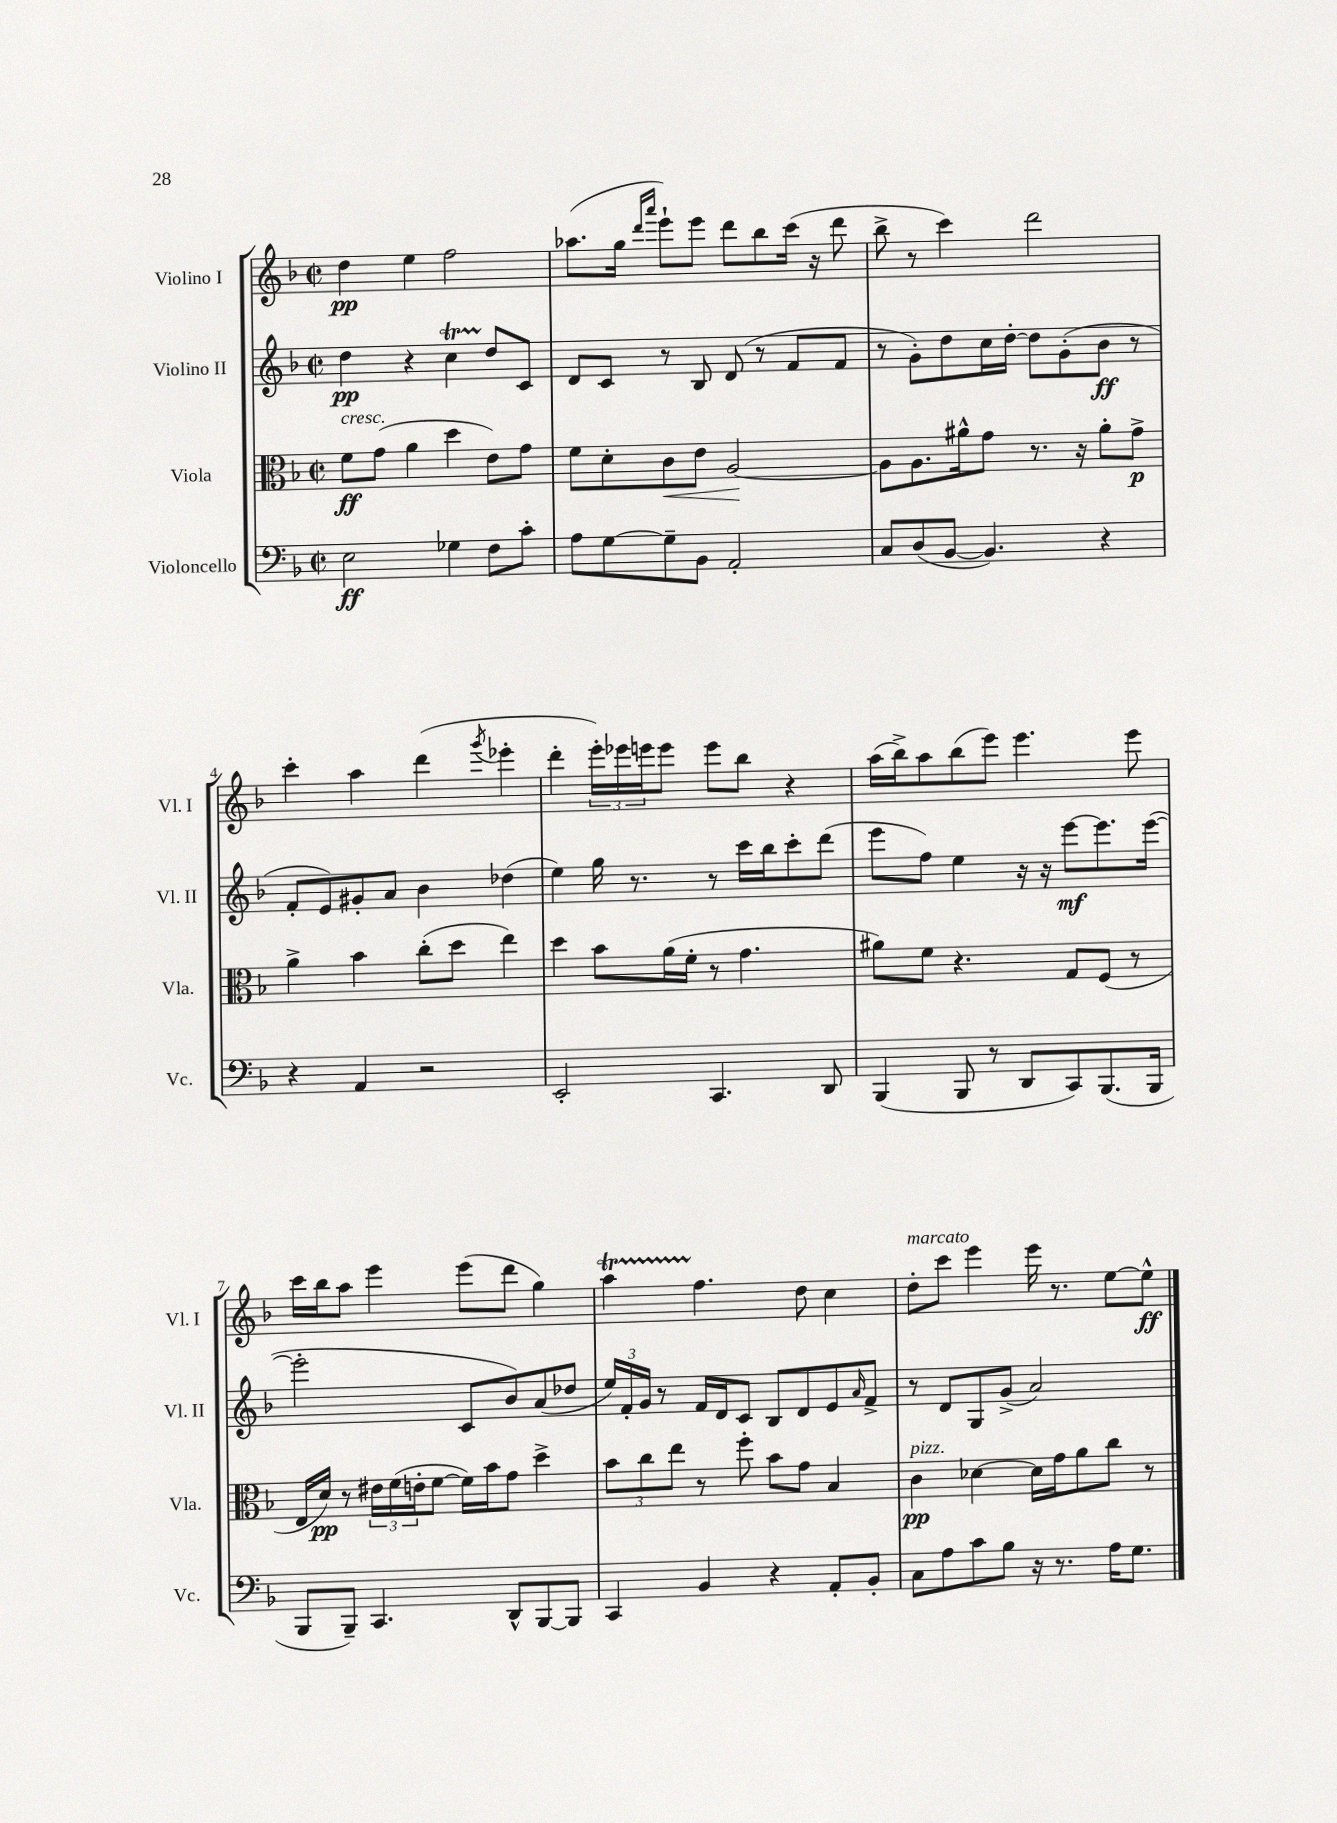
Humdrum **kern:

**kern	**dynam	**kern	**dynam	**kern	**dynam	**kern	**dynam
*part4	*part4	*part3	*part3	*part2	*part2	*part1	*part1
*staff4	*staff4	*staff3	*staff3	*staff2	*staff2	*staff1	*staff1
*I"Violoncello	*	*I"Viola	*	*I"Violino II	*	*I"Violino I	*
*I'Vc.	*	*I'Vla.	*	*I'Vl. II	*	*I'Vl. I	*
*clefF4	*	*clefC3	*	*clefG2	*	*clefG2	*
*k[b-]	*	*k[b-]	*	*k[b-]	*	*k[b-]	*
*M2/2	*	*M2/2	*	*M2/2	*	*M2/2	*
*met(c|)	*	*met(c|)	*	*met(c|)	*	*met(c|)	*
=1	=1	=1	=1	=1	=1	=1	=1
!	!	!LO:TX:a:i:t=cresc.	!	!	!	!	!
2E\	ff	8f\L	ff	4dd\	pp	4dd\	pp
.	.	(8g\J	.	.	.	.	.
.	.	4a\	.	4r	.	4ee\	.
4G-X\	.	4dd\	.	4ccT\	.	2ff\	.
8F\L	.	8e\L)	.	8dd/L	.	.	.
8c'\J	.	8g\J	.	8c/J	.	.	.
=2	=2	=2	=2	=2	=2	=2	=2
8A\L	.	8f\L	.	8d/L	.	(8.aa-X\L	.
[8G\	.	8d'\	.	8c/J	.	.	.
.	.	.	.	.	.	16gg\Jk	.
.	.	.	.	.	.	16qqddd/LL	.
.	.	.	.	.	.	16qqaaa/JJ	.
!	!	!	!LO:HP:b	!	!	!	!
8G~\]	.	8c\	<	8r	.	8eee`\L)	.
8BB-\J	.	8e\J	.	8B-/	.	8eee\J	.
2AA'/	.	[2A/	.	(8d/	.	8ddd\L	.
.	.	.	.	8r	.	8bb-\	.
.	.	.	.	8f/L	.	(16ccc\Jk	.
.	.	.	.	.	.	16r	.
.	.	.	.	8f/J	.	8ddd\	.
.	.	.	[	.	.	.	.
=3	=3	=3	=3	=3	=3	=3	=3
8C/L	.	8A\L]	.	8r	.	8bb-^\	.
(8D/	.	8.A\	.	8g'\L)	.	8r	.
[8BB-/J	.	.	.	8dd\	.	4ccc\)	.
.	.	16a#X^^\k	.	.	.	.	.
4.BB-/])	.	8g\J	.	16cc\L	.	.	.
.	.	.	.	[16dd'\JJ	.	.	.
.	.	8.r	.	8dd\L]	.	2ddd\	.
.	.	.	.	(8g'\	.	.	.
.	.	16r	.	.	.	.	.
4r	.	8a#'\L	.	8b-\J	ff	.	.
.	.	8g^\J	p	8r	.	.	.
!!LO:LB:g=z
=4	=4	=4	=4	=4	=4	=4	=4
4r	.	4a^\	.	8f'/L	.	4ccc'\	.
.	.	.	.	8e/)	.	.	.
4AA/	.	4b-\	.	8g#X'/	.	4aa\	.
.	.	.	.	8a/J	.	.	.
2r	.	(8cc'\L	.	4b-\	.	(4ddd\	.
.	.	8dd\J	.	.	.	.	.
.	.	.	.	.	.	8qggg/	.
.	.	4ee\)	.	(4dd-X\	.	4eee-X'\	.
=5	=5	=5	=5	=5	=5	=5	=5
2EE'/	.	4dd\	.	4ee\)	.	4ddd'\	.
.	.	8b-\L	.	16gg\	.	24eee'\LL)	.
.	.	.	.	.	.	24eee-X\	.
.	.	.	.	8.r	.	.	.
.	.	.	.	.	.	24eeen\J	.
.	.	(16a\L	.	.	.	8eee\J	.
.	.	16f'\JJ	.	.	.	.	.
4.CC/	.	8r	.	8r	.	8eee\L	.
.	.	4.g\	.	16ccc\LL	.	8bb-\J	.
.	.	.	.	16bb-\J	.	.	.
.	.	.	.	8ccc'\	.	4r	.
8DD/	.	.	.	(8ddd\J	.	.	.
=6	=6	=6	=6	=6	=6	=6	=6
(4BBB-/	.	8a#X\L)	.	8eee\L	.	(16aa\LL	.
.	.	.	.	.	.	16bb-^\J)	.
.	.	8f\J	.	8ff\J)	.	8aa\	.
8BBB-/	.	4.r	.	4ee\	.	(8bb-\	.
8r	.	.	.	.	.	8eee\J)	.
8DD/L	.	.	.	16r	.	4.eee\	.
.	.	.	.	16r	.	.	.
8CC/)	.	8G/L	.	[8eee\L	mf	.	.
(8.BBB-/	.	(8F/J	.	8.eee\]	.	.	.
.	.	8r	.	.	.	8eee\	.
16BBB-/Jk	.	.	.	([16eee\Jk	.	.	.
!!LO:LB:g=z
=7	=7	=7	=7	=7	=7	=7	=7
8BBB-/L	.	16E/LL	.	2eee'\]	.	16ccc\LL	.
.	.	16d/JJ)	pp	.	.	16bb-\J	.
8BBB-~/J)	.	8r	.	.	.	8aa\J	.
4.CC/	.	24e#X\LL	.	.	.	4eee\	.
.	.	(24f\	.	.	.	.	.
.	.	24en'\J	.	.	.	.	.
.	.	[8f\J	.	.	.	.	.
.	.	16f\LL])	.	8c/L	.	(8eee\L	.
.	.	16b-\J	.	.	.	.	.
8DD^^/L	.	8g\J	.	8b-/)	.	8ddd\J	.
[8BBB-/	.	4dd^\	.	(8a/	.	4gg\)	.
8BBB-/J]	.	.	.	8dd-X/J	.	.	.
=8	=8	=8	=8	=8	=8	=8	=8
4CC/	.	12b-\L	.	24ee/LL)	.	4aat\	.
.	.	.	.	24f'/	.	.	.
.	.	12cc\	.	24g/JJ	.	.	.
.	.	.	.	8r	.	.	.
.	.	12ee\J	.	.	.	.	.
4BB-/	.	8r	.	16f/LL	.	4.ff\	.
.	.	.	.	16d/J	.	.	.
.	.	8ff'\	.	8c/J	.	.	.
4r	.	8b-\L	.	8B-/L	.	.	.
.	.	8g\J	.	8d/	.	8dd\	.
8AA'/L	.	4B-/	.	8e/	.	4cc\	.
.	.	.	.	16qqa/	.	.	.
8BB-'/J	.	.	.	8f^/J	.	.	.
=9	=9	=9	=9	=9	=9	=9	=9
!	!	!	!	!	!	!LO:TX:a:i:t=marcato	!
!	!	!LO:TX:a:i:t=pizz.	!	!	!	!	!
8C\L	.	4c\	pp	8r	.	8dd'\L	.
8A\	.	.	.	8d/L	.	8ccc\J	.
8c\	.	[4d-X\	.	8G/	.	4eee\	.
8B-\J	.	.	.	(8g^/J	.	.	.
16r	.	16d-\LL]	.	2a/)	.	16eee\	.
8.r	.	16g\J	.	.	.	8.r	.
.	.	8a\	.	.	.	.	.
16A\KL	.	8cc\J	.	.	.	[8ee\L	.
8.G\J	.	.	.	.	.	.	.
.	.	8r	.	.	.	8ee^^\J]	ff
==	==	==	==	==	==	==	==
*-	*-	*-	*-	*-	*-	*-	*-
